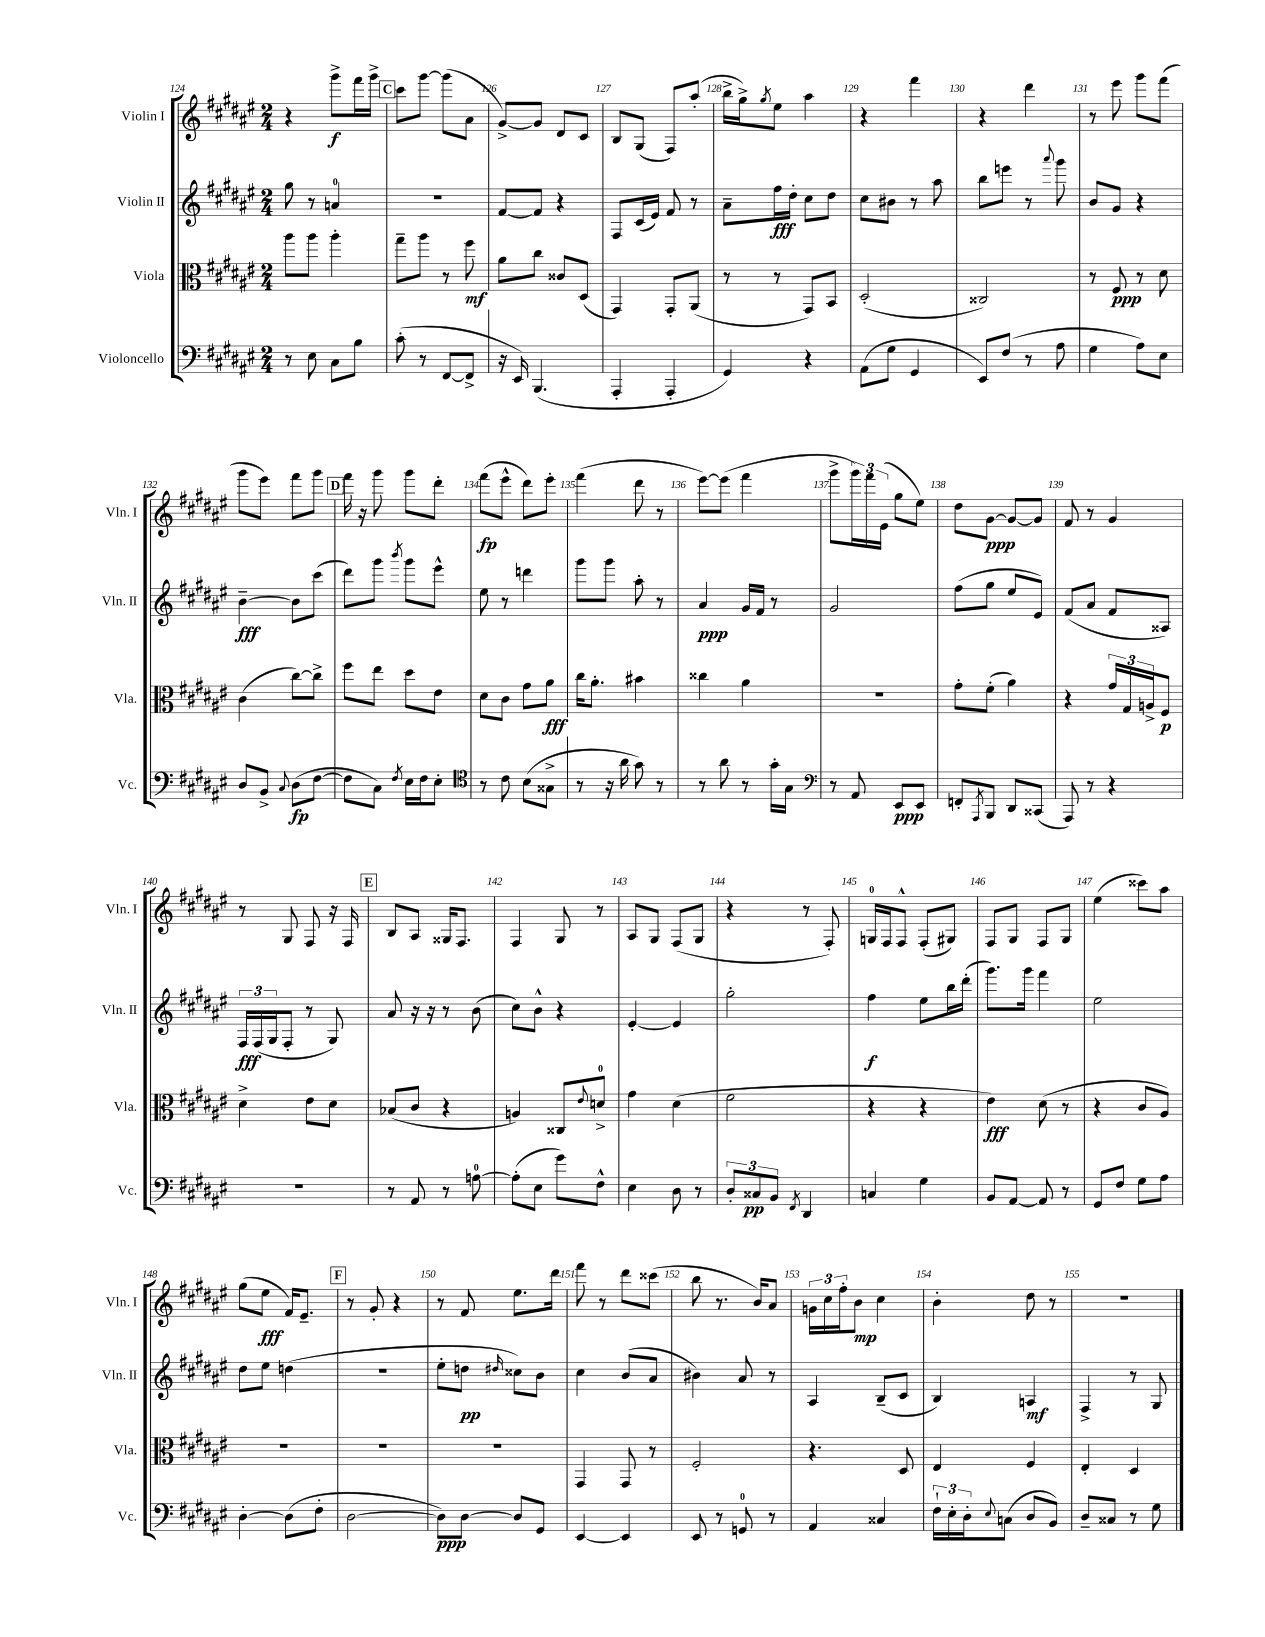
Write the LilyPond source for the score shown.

<<
\new StaffGroup <<
\new Staff = "s0" \with { instrumentName = "Violin I" shortInstrumentName = "Vln. I" } {
    \clef treble \key fis \major \numericTimeSignature \time 2/4
    r4 gis'''8->\f fis'''16 gis'''16-> |
    \mark \markup { \box "C" } cis'''8 gis'''8~ gis'''8( ais'8 |
    gis'8~->) gis'8 dis'8 cis'8 |
    b8 gis8( fis8) ais''8-.( |
    b''16-> gis''16->) \acciaccatura { gis''8 } eis''8 ais''4 |
    r4 fis'''4 |
    r4 dis'''4 |
    r8 eis'''8 gis'''8 fis'''8( |
    gis'''8 eis'''8) fis'''8 gis'''8 |
    \mark \markup { \box "D" } fis'''16 r16 gis'''8 gis'''8 dis'''8-. |
    fis'''8\fp( eis'''8-^ dis'''8) eis'''8-. |
    fis'''4( dis'''8 r8 |
    eis'''8~) eis'''8( fis'''4 |
    gis'''8-> \tuplet 3/2 { gis'''16) fis'''16 eis'16( } gis''8 eis''8) |
    dis''8 gis'8~\ppp gis'8~ gis'8 |
    fis'8 r8 gis'4 |
    r8 gis8 fis8 r16 fis16 |
    \mark \markup { \box "E" } b8 ais8 gisis16 fis8. |
    fis4 gis8 r8 |
    ais8 gis8 fis8( gis8 |
    r4 r8 fis8-.) |
    g16-0 fis16 fis8-^ fis8-.( gis8) |
    fis8 gis8 fis8 gis8 |
    eis''4( cisis'''8) ais''8 |
    gis''8( eis''8\fff fis'16) eis'8.-- |
    \mark \markup { \box "F" } r8 gis'8-. r4 |
    r8 fis'8 eis''8. dis'''16 |
    fis'''8 r8 dis'''8 cisis'''8( |
    b''8 r8. b'16) ais'8 |
    \tuplet 3/2 { g'16 cis''16 fis''16-. } b'8\mp cis''4 |
    b'4-. dis''8 r8 |
    r2 \bar "|." |
}
\new Staff = "s1" \with { instrumentName = "Violin II" shortInstrumentName = "Vln. II" } {
    \clef treble \key fis \major \numericTimeSignature \time 2/4
    gis''8 r8 a'4-0 |
    \mark \markup { \box "C" } r2 |
    fis'8~ fis'8 r4 |
    fis8 cis'16( eis'16) fis'8 r8 |
    ais'8-- fis''16\fff dis''16-. cis''8 dis''8 |
    cis''8 bis'8 r8 ais''8 |
    b''8 e'''8 r8 \appoggiatura { ais'''8 } gis'''8 |
    b'8 gis'8 r4 |
    b'4~--\fff b'8 cis'''8( |
    \mark \markup { \box "D" } dis'''8) gis'''8 \acciaccatura { b'''8 } gis'''8 eis'''8-^ |
    eis''8 r8 d'''4 |
    gis'''8 gis'''8 ais''8-. r8 |
    ais'4\ppp gis'16 fis'16 r8 |
    gis'2 |
    fis''8( gis''8 eis''8 eis'8) |
    fis'8( ais'8 fis'8 aisis8) |
    \tuplet 3/2 { fis16\fff fis16( gis16 } fis8-. r8 gis8) |
    \mark \markup { \box "E" } ais'8 r16 r16 r8 b'8( |
    cis''8) b'8-^ r4 |
    eis'4~-. eis'4 |
    gis''2-. |
    fis''4\f eis''8 b''16 dis'''16-.( |
    gis'''8.) gis'''16 fis'''4 |
    eis''2 |
    dis''8 eis''8 d''4( |
    \mark \markup { \box "F" } R2 |
    eis''8-. d''8\pp \grace { dis''16 } cisis''8) b'8 |
    cis''4 b'8( ais'8 |
    bis'4) ais'8 r8 |
    ais4 b8--( cis'8 |
    b4) a4\mf |
    fis4-> r8 gis8 \bar "|." |
}
\new Staff = "s2" \with { instrumentName = "Viola" shortInstrumentName = "Vla." } {
    \clef alto \key fis \major \numericTimeSignature \time 2/4
    ais''8 ais''8 ais''4-. |
    \mark \markup { \box "C" } gis''8-- ais''8 r8 fis''8\mf |
    ais'8 cis''8 cisis'8 dis8( |
    gis,4) gis,8-. ais,8( |
    r8 r8 gis,8) b,8 |
    dis2-.( |
    cisis2) |
    r8 fis8\ppp r8 dis'8 |
    cis'4( cis''8~) cis''8-> |
    \mark \markup { \box "D" } fis''8 eis''8 dis''8 eis'8 |
    dis'8 cis'8 gis'8 ais'8\fff |
    cis''16 ais'8.-. bis'4 |
    cisis''4 ais'4 |
    R2 |
    gis'8-. fis'8-.( ais'4) |
    r4 \tuplet 3/2 { gis'16 gis16 a16-> } fis8\p |
    dis'4-> eis'8 dis'8 |
    \mark \markup { \box "E" } bes8( cis'8 r4 |
    a4) cisis8 \appoggiatura { eis'8 } d'8-0-> |
    gis'4 dis'4( |
    fis'2 |
    r4 r4 |
    eis'4\fff) dis'8( r8 |
    r4 cis'8 ais8) |
    R2 |
    \mark \markup { \box "F" } R2 |
    R2 |
    gis,4 gis,8 r8 |
    fis2-. |
    r4. dis8 |
    eis4 fis4 |
    eis4-. dis4 \bar "|." |
}
\new Staff = "s3" \with { instrumentName = "Violoncello" shortInstrumentName = "Vc." } {
    \clef bass \key fis \major \numericTimeSignature \time 2/4
    r8 eis8 cis8 b8 |
    \mark \markup { \box "C" } cis'8-.( r8 fis,8~ fis,8-> |
    r16 eis,16) b,,4.( |
    ais,,4-. ais,,4-. |
    gis,4) r4 |
    ais,8( gis8 gis,4 |
    eis,8) fis8( r8 ais8 |
    gis4 ais8) eis8 |
    dis8 b,8-> \appoggiatura { cis8 } dis8\fp( fis8~ |
    \mark \markup { \box "D" } fis8 cis8) \acciaccatura { fis8 } eis16 fis16 eis8-. |
    \clef tenor r8 cis'8 b8( gisis8-> |
    r8 r16 ais'16 gis'8) r8 |
    r8 ais'8 r8 gis'16-. gis16 |
    \clef bass r8 ais,8 eis,8\ppp eis,8 |
    f,8-. \acciaccatura { ais,,8 } b,,8 dis,8 cisis,8( |
    ais,,8) r8 r4 |
    r2 |
    \mark \markup { \box "E" } r8 ais,8 r8 a8-0~ |
    a8-.( eis8 gis'8) fis8-^ |
    eis4 dis8 r8 |
    \tuplet 3/2 { dis8-. cisis8\pp b,8 } \acciaccatura { fis,8 } dis,4 |
    c4 gis4 |
    b,8 ais,8~ ais,8 r8 |
    gis,8 fis8 gis8 ais8 |
    dis4~-. dis8( fis8-. |
    \mark \markup { \box "F" } dis2~ |
    dis8\ppp) dis8~ dis8 gis,8 |
    eis,4~ eis,4 |
    eis,8 r8 g,8-0 r8 |
    ais,4 cisis4 |
    \tuplet 3/2 { fis16-! eis16-. dis16-. } \appoggiatura { eis8 } c8( dis8 b,8) |
    dis8-- cisis8 r8 gis8 \bar "|." |
}
>>
>>
\layout { \context { \Score currentBarNumber = #124 \override BarNumber.break-visibility = ##(#f #t #t) barNumberVisibility = #all-bar-numbers-visible } }
